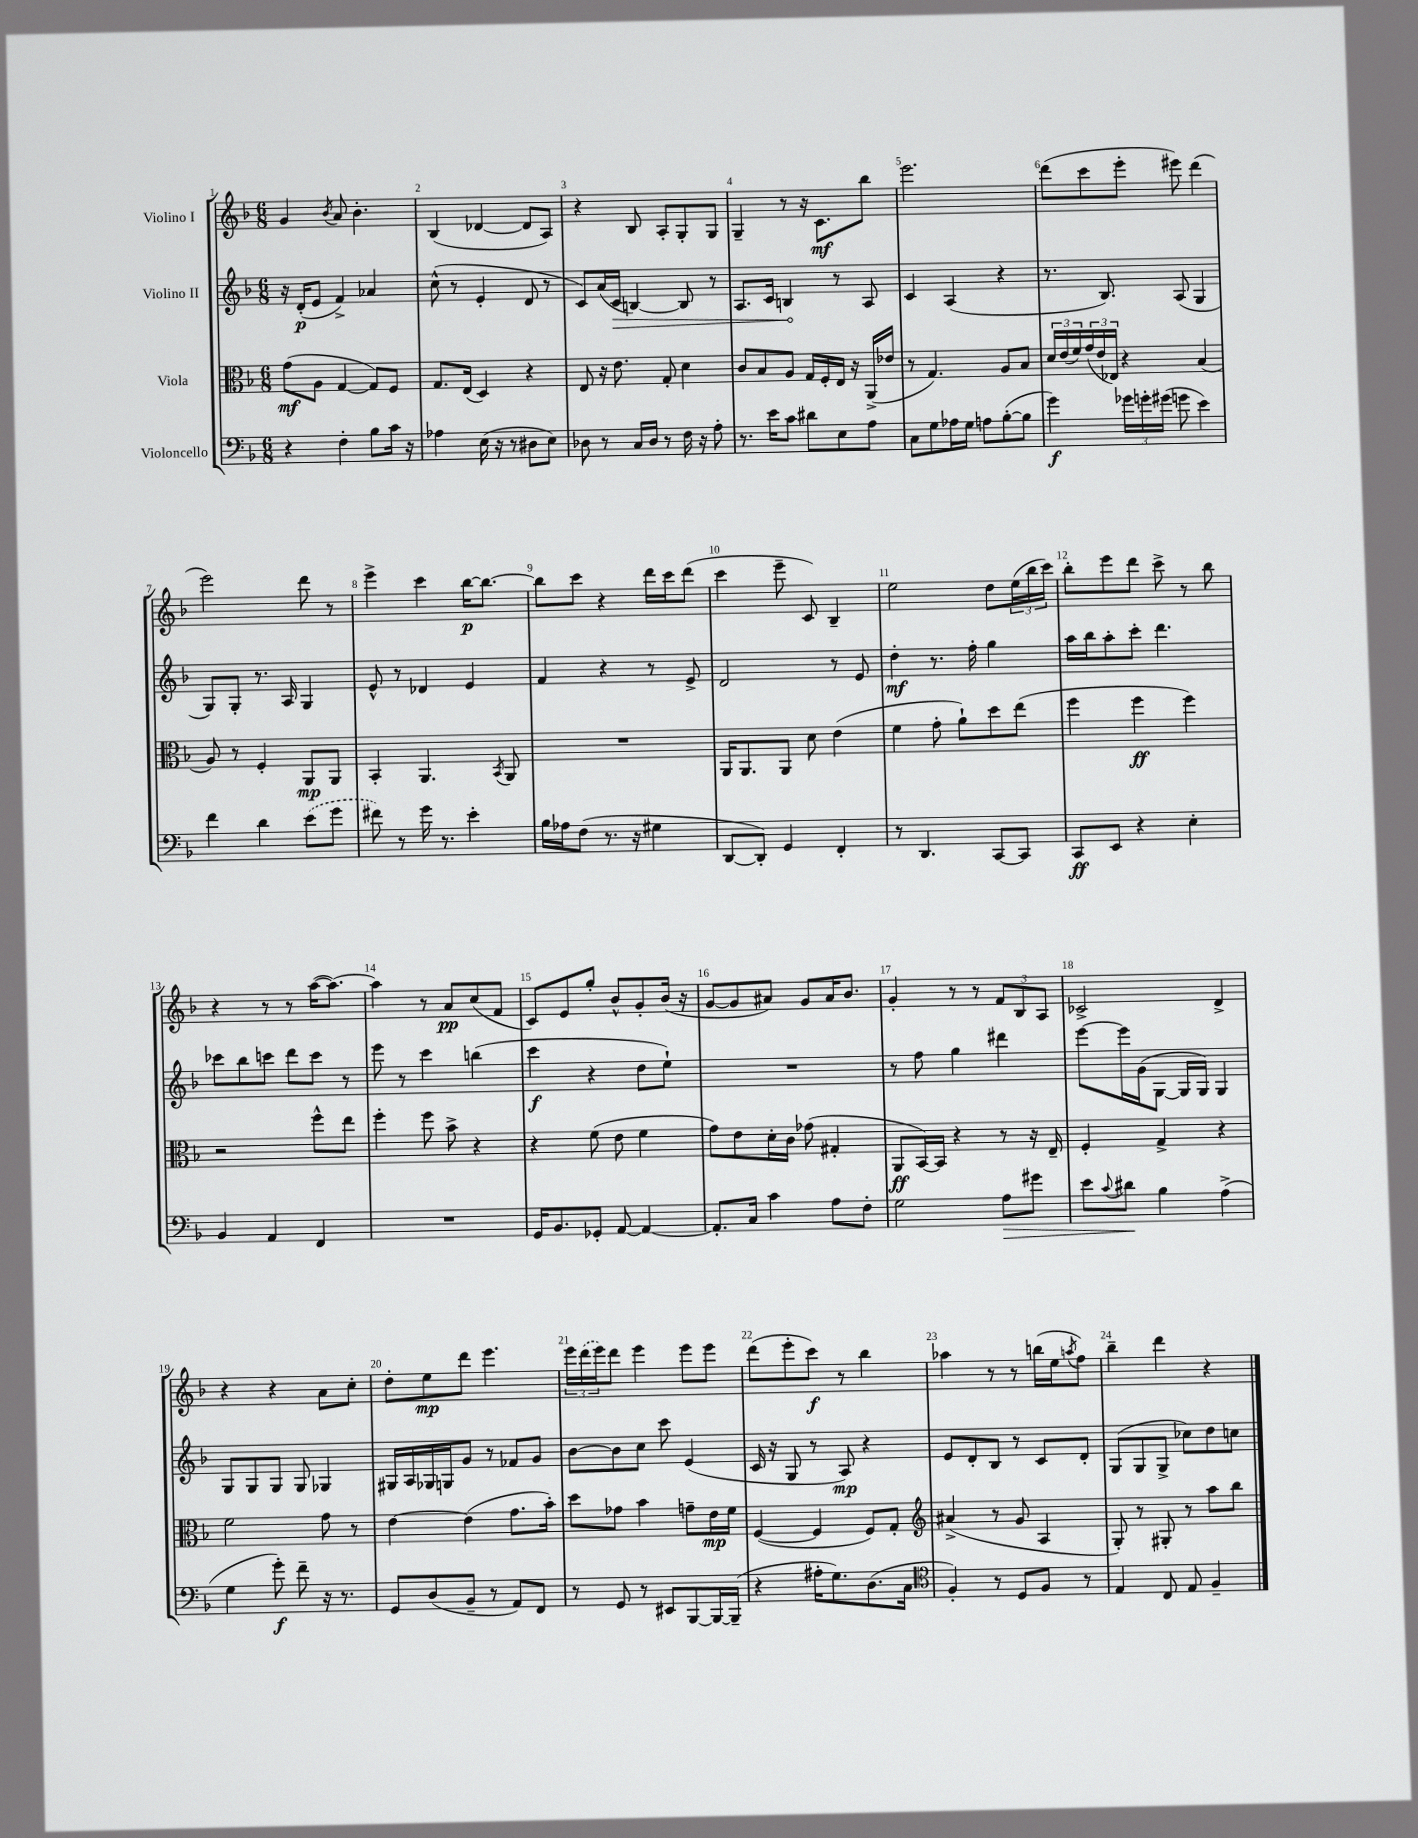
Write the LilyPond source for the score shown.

<<
\new StaffGroup <<
\new Staff = "s0" \with { instrumentName = "Violino I" } {
    \clef treble \key f \major \numericTimeSignature \time 6/8
    g'4 \acciaccatura { bes'8 } a'8 bes'4.-. |
    bes4( des'4~ des'8 a8) |
    r4 bes8 a8-. g8-. g8 |
    g4-- r8 r16 c'8.\mf bes''8 |
    e'''2. |
    d'''8( c'''8 e'''8-. eis'''8) d'''4( |
    e'''2) d'''8 r8 |
    e'''4-> c'''4 bes''16~\p bes''8.~ |
    bes''8 c'''8 r4 d'''16 c'''16 d'''8( |
    c'''4 e'''8-- c'8) bes4-- |
    e''2 d''8 \tuplet 3/2 { e''16( bes''16 c'''16) } |
    bes''8-. e'''8 d'''8 c'''8-> r8 bes''8 |
    r4 r8 r8 a''16~( a''8.~) |
    a''4 r8 a'8\pp c''8( f'8 |
    c'8) e'8 g''8-. bes'8-^ g'8-. bes'16( r16 |
    g'8~ g'8 ais'8) g'8 ais'16 bes'8. |
    g'4-. r8 r8 \tuplet 3/2 { f'8 bes8 a8 } |
    ces'2-> d'4-> |
    r4 r4 a'8 c''8-. |
    d''8-. e''8\mp d'''8 e'''4. |
    \tuplet 3/2 { e'''16 \once \slurDashed d'''16( e'''16) } d'''8 e'''4 e'''8 e'''8 |
    d'''8( e'''8-. c'''8\f) r8 bes''4 |
    aes''4 r8 r8 b''16( e''16 \acciaccatura { a''8 } f''8) |
    bes''4-- d'''4 r4 \bar "|." |
}
\new Staff = "s1" \with { instrumentName = "Violino II" } {
    \clef treble \key f \major \numericTimeSignature \time 6/8
    r16 d'16-.\p( e'8 f'4->) aes'4 |
    c''8-^( r8 e'4-. d'8 r8 |
    c'8) a'16( \once \override Hairpin.circled-tip = ##t c'16\> b4~) b8 r8 |
    a8. c'16 b4\! r8 a8 |
    c'4 a4( r4 |
    r8. bes8.) a8( g4 |
    g8) g8-. r8. a16 g4 |
    e'8-^ r8 des'4 e'4 |
    f'4 r4 r8 e'8-> |
    d'2 r8 e'8 |
    d''4-.\mf r8. f''16-. g''4 |
    a''16 bes''16 a''8-. c'''8-. d'''4. |
    ces'''8 bes''8 c'''8 d'''8 c'''8 r8 |
    e'''8 r8 c'''4 b''4( |
    c'''4\f r4 d''8 e''8-!) |
    R2. |
    r8 f''8 g''4 dis'''4 |
    e'''8~ e'''16 g'16( g8~ g16 g16) g4 |
    g8 g8 g8 g8 ges4 |
    gis16 a16 ges16 g16 g'8 r8 fes'8 g'8 |
    bes'8~ bes'8 c''8 c'''8 e'4( |
    c'16 r16 g8 r8 a8\mp) r4 |
    e'8 d'8-. bes8 r8 c'8 d'8-. |
    g8( g8 g8-> ces''8) d''8 c''8 \bar "|." |
}
\new Staff = "s2" \with { instrumentName = "Viola" } {
    \clef alto \key f \major \numericTimeSignature \time 6/8
    g'8\mf( a8 g4~ g8) f8 |
    g8. e16( d4) r4 |
    e8 r16 e'8. g8-. d'4 |
    c'8 bes8 a8 g16 f16-. e16 r16 a,16->( ees'16 |
    r8 g4.) a8 bes8 |
    \tuplet 3/2 { d'16 e'16( f'16) } \tuplet 3/2 { g'16( e'16 ees16) } r4 bes4( |
    a8) r8 f4-. a,8\mp a,8 |
    bes,4-. a,4. \acciaccatura { bes,8 } a,8 |
    R2. |
    a,16 a,8. a,8 d'8 e'4( |
    f'4 g'8-. a'8-!) d''8 e''8( |
    f''4 f''4\ff f''4) |
    r2 f''8-^ e''8 |
    f''4-. f''8 bes'8-> r4 |
    r4 f'8( e'8 f'4 |
    g'8) e'8 d'16-. c'16 ges'8( gis4-. |
    a,8\ff bes,16~) bes,16 r4 r8 r16 e16-- |
    f4-. g4-> r4 |
    f'2 g'8 r8 |
    e'4~ e'4( g'8. bes'16-.) |
    d''8 ges'8 bes'4 g'8-- e'16\mp f'16 |
    f4~( f4 f8) g8-. |
    \clef treble ais'4->( r8 g'8 a4 |
    g8-.) r8 gis8-. r8 a''8 bes''8 \bar "|." |
}
\new Staff = "s3" \with { instrumentName = "Violoncello" } {
    \clef bass \key f \major \numericTimeSignature \time 6/8
    r4 f4-. bes8 c'16 r16 |
    aes4 e16( r16 r8 dis8 e8) |
    des8 r8 c16 des16 r8 f16 r16 a8-. |
    r8. e'16 c'8 dis'8 e8 a8 |
    c8 g8 aes16 g16 a8 bes8~-.( bes8 |
    g'4\f) \tuplet 3/2 { ges'16 g'16-. gis'16( } g'8 e'4) |
    f'4 d'4 \once \slurDashed e'8( g'8 |
    fis'8) r8 g'16 r8. e'4-. |
    bes16 aes16 f8( r8. r16 gis4 |
    d,8~ d,8-.) g,4 f,4-. |
    r8 d,4. c,8~ c,8 |
    c,8\ff e,8 r4 e4-. |
    bes,4 a,4 f,4 |
    R2. |
    g,16 bes,8. ges,8-. a,8~ a,4~ |
    a,8.-. c16 c'4 a8 f8-. |
    g2 a8\> gis'8 |
    e'8 \appoggiatura { c'8 } dis'8\! bes4 a4->( |
    g4 g'8-.\f) f'8-- r16 r8. |
    g,8 d8( bes,8-- r8 a,8) f,8 |
    r8 g,8 r8 eis,8 bes,,8~ bes,,16~ bes,,16--( |
    r4 ais16-. g8.) d8.( c16 |
    \clef tenor f4-.) r8 d8 f8 r8 |
    e4 c8 e8 f4-- \bar "|." |
}
>>
>>
\layout { \context { \Score \override BarNumber.break-visibility = ##(#f #t #t) barNumberVisibility = #all-bar-numbers-visible } }
